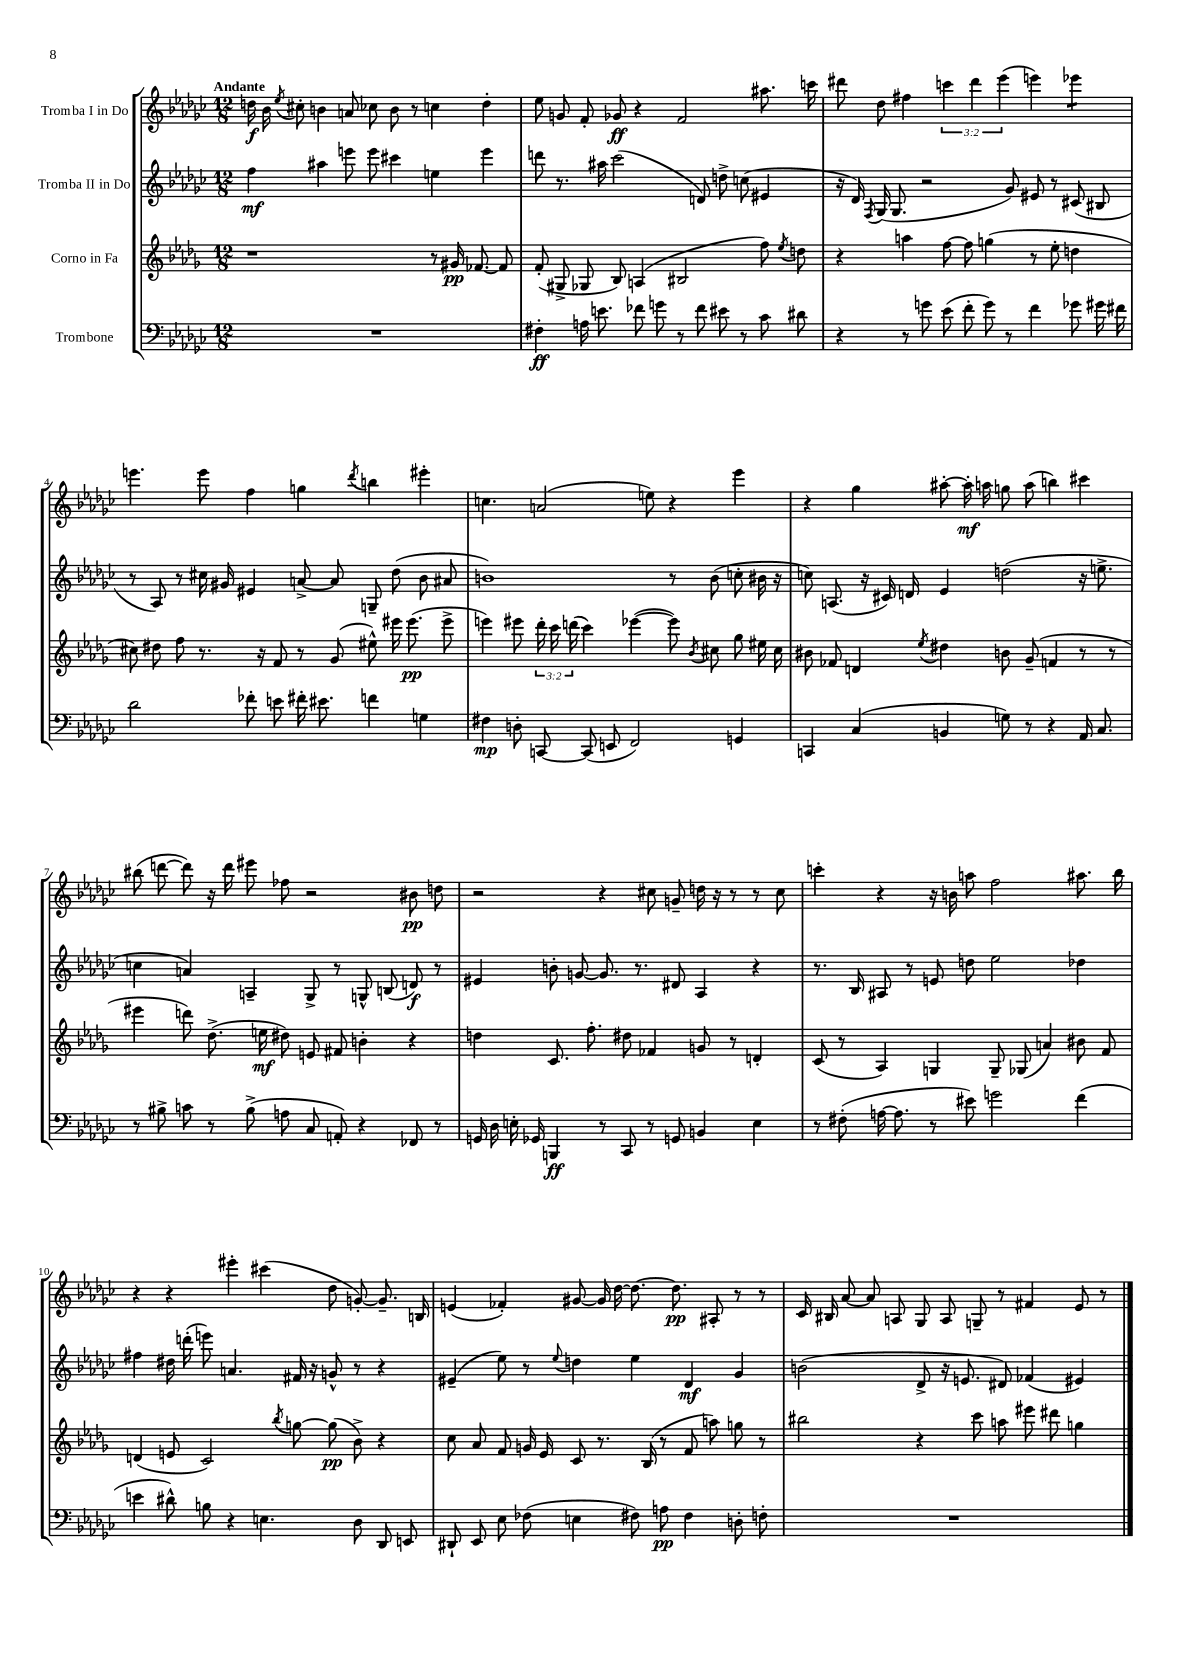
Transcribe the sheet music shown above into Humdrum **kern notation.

**kern	**kern	**kern	**kern
*staff4	*staff3	*staff2	*staff1
*clefF4	*clefG2	*clefG2	*clefG2
*k[b-e-a-d-g-c-]	*k[b-e-a-d-g-]	*k[b-e-a-d-g-c-]	*k[b-e-a-d-g-c-]
*M12/8	*M12/8	*M12/8	*M12/8
1.r	1r	4ff	16dd
.	.	.	16b-
.	.	.	8qee-
.	.	.	8cc#'
.	.	4aa#	4b
.	.	8eee	8a
.	.	8eee	8cc-
.	.	4ccc#	8b
.	.	.	8r
.	8r	4ee	4cc
.	16g#	.	.
.	[8.f-	.	.
.	.	4eee	4dd'
.	8f-]	.	.
=	=	=	=
4F#'	(8f'	8ddd	8ee-
.	8G#^	8.r	8g
16A	8G-	.	8f'
8.e	.	16aa#	.
.	8B-)	(2ccc-	8g-
8f-	(4A	.	4r
8g	.	.	.
8r	2B#	.	2f
8f-	.	8d)	.
8e#	.	8dd^	.
8r	.	(8cc	.
8c-	8ff)	4e#	8.aa#
.	8qee-	.	.
8d#	8dd	.	.
.	.	.	16ccc
=	=	=	=
4r	4r	16r	8ddd#
.	.	16d-)	.
.	.	8qF	.
.	.	(16G-	8dd-
.	.	8.G-	.
8r	4aa	.	4ff#
8g	.	2r	.
(8e-	[8ff	.	6ccc
8f'	8ff]	.	.
.	.	.	6ddd#
8g)	(4gg	.	.
.	.	.	(6eee-
8r	.	8g-)	.
4f	8r	8e#	4eee)
.	8ee-'	8r	.
8g-	4dd	(8c#	4eee-
16g#	.	8B#	.
16f#	.	.	.
=	=	=	=
2d-	8cc#)	8r	4.eee
.	8dd#	8A-)	.
.	8ff	8r	.
.	8.r	16cc#	8eee
.	.	16g#	.
8f-'	.	4e#	4ff
.	16r	.	.
8e	8f	.	.
16f#'	8r	[8a^	4gg
8.e#	.	.	.
.	(8g-	8a]	.
.	.	.	8qddd-
4f	8ee#^^)	8G~	4bb
.	16eee#	(8dd-	.
.	(8.eee#	.	.
4G	.	8b-	4eee#'
.	8eee#^	8a#	.
=	=	=	=
4F#	4eee)	1b)	4.cc
8D'	8eee#	.	.
[8CC	24ddd-'	.	(2a
.	24ccc	.	.
.	(24ddd	.	.
(8CC]	4ccc)	.	.
8EE	.	.	.
2FF)	([4eee-	.	.
.	.	.	8ee)
.	8eee-])	8r	4r
.	8qb-	.	.
.	8cc#	(8b	.
4GG	8gg-	8cc'	4eee-
.	16ee#	16b#	.
.	16cc#	16r	.
=	=	=	=
4CC	8b#	8cc)	4r
.	8f-	(8.A	.
(4C-	4d	.	4gg-
.	.	16r	.
.	.	16c#)	.
.	.	16d	.
.	8qee-	.	.
4BB	4dd#	4e-	[8aa#'
.	.	.	16aa#']
.	.	.	16aa
8G)	8b	(2dd	8gg
8r	(8g-~	.	(8aa
4r	4f	.	4bb)
16AA-	8r	16r	4ccc#
8.C-	.	8.ee^	.
.	8r	.	.
=	=	=	=
8r	4eee#	4cc	(8bb#
8B#^	.	.	[8ddd
8c	8ddd)	4a)	8ddd])
8r	(8.dd-^	.	16r
.	.	.	16ddd
(8B#^	.	4A~	8eee#
.	16ee	.	.
8A	8dd#)	.	8ff-
8C-	8e	8G-^	2r
8AA')	8f#	8r	.
4r	4b'	8G^^	.
.	.	(8B	.
8FF-	4r	8d)	8b#
8r	.	8r	8dd
=	=	=	=
16GG	4dd	4e#	2r
16D-	.	.	.
16E'	.	.	.
16GG-	.	.	.
4BBB	8.c	8b'	.
.	.	[8g	.
.	8.ff'	.	.
8r	.	8.g]	4r
8CC-	8dd#	.	.
.	.	8.r	.
8r	4f-	.	8cc#
8GG	.	8d#	8g~
4BB	8g	4A-	16dd
.	.	.	16r
.	8r	.	8r
4E	4d'	4r	8r
.	.	.	8cc#
=	=	=	=
8r	(8c	8.r	4ccc'
(8F#'	8r	.	.
.	.	16B-	.
[16A	4A-)	8A#	4r
8.A]	.	.	.
.	.	8r	.
8r	4G	8e	16r
.	.	.	16b
8e#)	.	8dd	8aa
2g	8G~	2ee-	2ff
.	(8G-	.	.
.	4a)	.	.
(4f	8b#	4dd-	8.aa#
.	8f	.	.
.	.	.	16bb-
=	=	=	=
4e	(4d	4ff#	4r
8d#^^)	8e	16dd#	4r
.	.	(16ddd'	.
8B	2c)	8eee)	.
4r	.	4.a	4eee#'
4.E	.	.	(4ccc#
.	8qbb-	.	.
.	[8gg	16f#	.
.	.	16r	.
.	(8gg]	8g^^	8dd-
8D-	8b-^)	8r	[8g')
8DD-	4r	4r	8.g~]
8EE	.	.	.
.	.	.	16B
=	=	=	=
8DD#`	8cc	(4e#~	(4e
8EE-	8a-	.	.
8E-	8f	8ee-)	4f-')
(8F-	16g	8r	.
.	16e-	.	.
.	.	8qqee-	.
4E	8c	4dd	[8g#
.	8.r	.	16g#]
.	.	.	[16dd-
8F#)	.	4ee-	8.dd-_
.	(16B-	.	.
8A	8r	.	.
.	.	.	8.dd-]
4F#	8f	4d-	.
.	8aa)	.	8A#'
8D'	8gg	4g-	8r
8F'	8r	.	8r
=	=	=	=
1.r	2bb#	(2b	16c-
.	.	.	16B#
.	.	.	[8a-
.	.	.	8a-]
.	.	.	8A
.	4r	8d-^	8G-
.	.	16r	8A
.	.	8.e	.
.	8ccc	.	8G~
.	8aa	8d#)	8r
.	8eee#	(4f-	4f#
.	8ddd#	.	.
.	4gg	4e#)	8e-
.	.	.	8r
==	==	==	==
*-	*-	*-	*-
